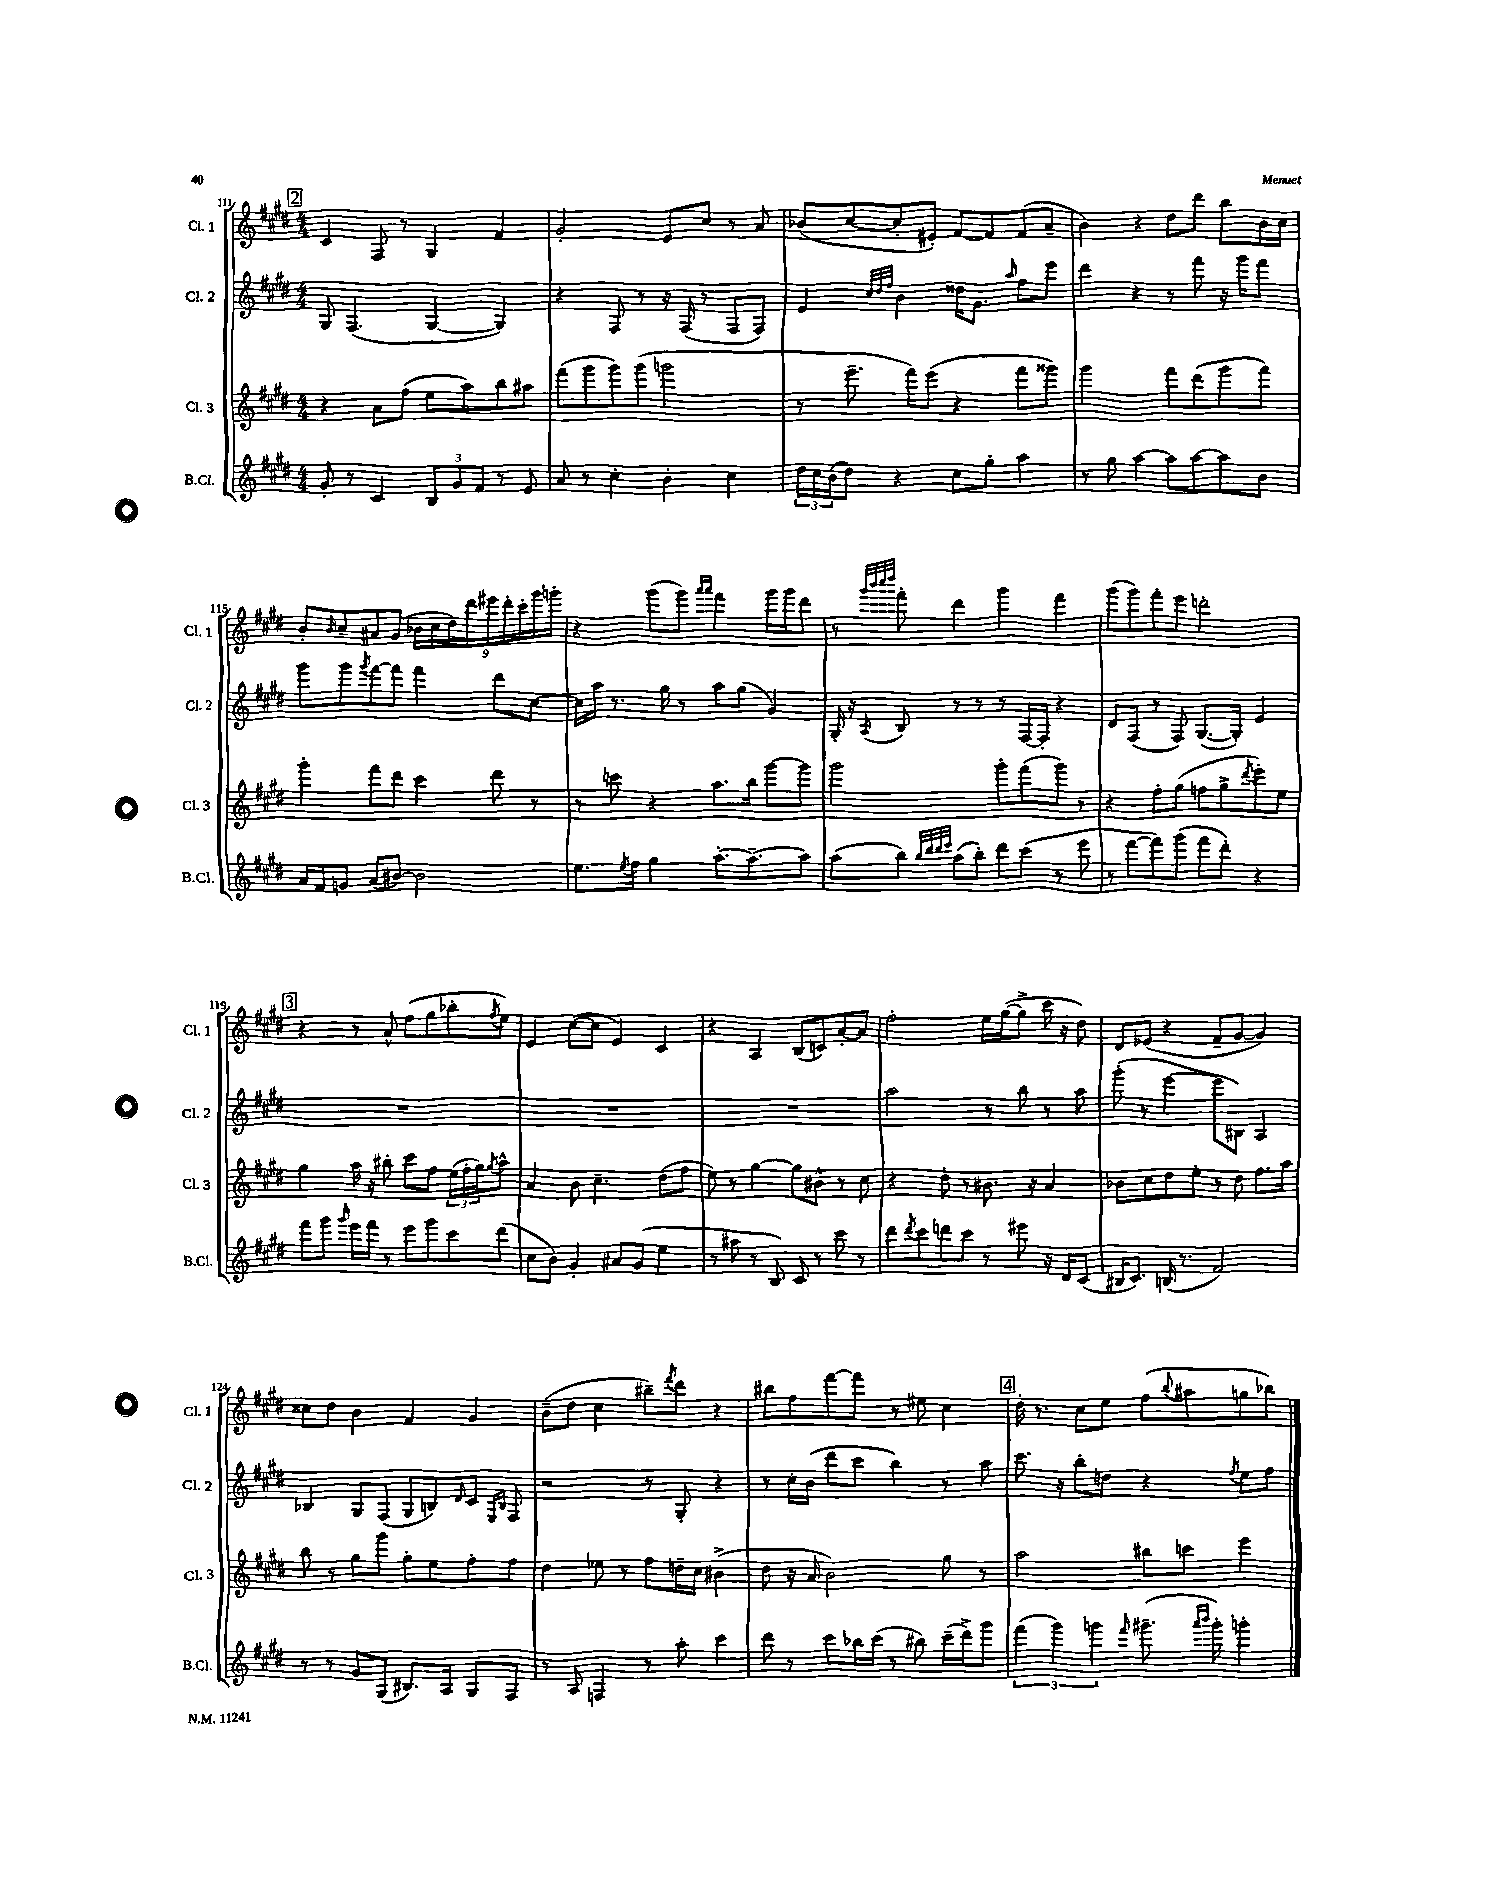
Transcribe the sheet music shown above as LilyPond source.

<<
\new StaffGroup <<
\new Staff = "s0" \with { instrumentName = "Cl. 1" shortInstrumentName = "Cl. 1" } {
    \clef treble \key e \major \numericTimeSignature \time 4/4
    \mark \markup { \box "2" } cis'4 fis8 r8 gis4 fis'4 |
    gis'2-. e'8 cis''8 r8 a'8 |
    bes'8( cis''8~ cis''8-. eis'8-.) fis'8~ fis'8 fis'8( a'8-- |
    b'4) r4 dis''8 dis'''8 b''8 b'16 cis''16 |
    b'8-. \grace { b'16 } cis''8-- ais'8 gis'8( \tuplet 9/8 { bes'16 cis''16 dis''16) dis'''16 eis'''16 dis'''16-. cis'''16-. gis'''16 g'''16-. } |
    r4 gis'''8( gis'''8) \grace { a'''16 a'''16 } fis'''4 gis'''16 gis'''16 dis'''8 |
    r8 \grace { gis'''32 b'''32 cis''''32 dis''''32 } fis'''8-. dis'''4 gis'''4 fis'''4 |
    gis'''8( gis'''8) fis'''8-. e'''8 d'''2-. |
    \mark \markup { \box "3" } r4 r8 a'8-^ fis''8( gis''8 bes''8-. \acciaccatura { fis''8 } e''8) |
    e'4 cis''8~( cis''8 e'4) cis'4 |
    r4 a4 b8( c'8) a'8~-. a'8 |
    fis''2-. e''16 gis''16~( gis''8-> cis'''16 r16 dis''8) |
    dis'8 ees'8( r4 fis'8-- gis'8~ gis'4) |
    cisis''8 dis''8 b'4 fis'4 gis'4 |
    b'8--( dis''8 cis''4 bis''8--) \acciaccatura { fis'''8 } dis'''8 r4 |
    bis''8 fis''8 fis'''8~ fis'''8 r8 eis''8 cis''4 |
    \mark \markup { \box "4" } dis''16-. r8. cis''8 e''8 fis''8( \appoggiatura { b''8 } ais''8 g''8 bes''8) \bar "|." |
}
\new Staff = "s1" \with { instrumentName = "Cl. 2" shortInstrumentName = "Cl. 2" } {
    \clef treble \key e \major \numericTimeSignature \time 4/4
    \mark \markup { \box "2" } gis8 fis4.( gis4~ gis4) |
    r4 fis8 r8 r16 fis16( r8 fis8 fis8) |
    e'4 \grace { cis''32 dis''32 fis''32 } b'4 disis''16 gis'8. \grace { a''16 } fis''8 e'''8 |
    dis'''4 r4 r8 fis'''8 r16 gis'''16 fis'''8 |
    gis'''8 gis'''8 \acciaccatura { gis'''8 } fis'''8~ fis'''8 fis'''4 dis'''8 cis''8~ |
    cis''16 a''16 r8. gis''16 r8 a''8 gis''8( gis'4) |
    gis16-. r16 \acciaccatura { a8 } b8 r8 r8 r8 fis16~ fis16-. r4 |
    dis'8 fis8( r8 fis8) gis8.~( gis16-.) e'4 |
    \mark \markup { \box "3" } R1 |
    R1 |
    R1 |
    a''2 r8 b''8 r8 a''8 |
    gis'''8-.( r8 e'''4~ e'''8 bis8) a4 |
    bes4 gis8 fis8( gis8 b8) \grace { dis'16 } cis'8 \grace { e16 b16 } fis8 |
    r2 r8 gis8-. r4 |
    r8 cis''16-. b'16( dis'''8 cis'''8 b''4) r8 a''8 |
    \mark \markup { \box "4" } cis'''8. r16 b''8-. d''8 r4 \acciaccatura { fis''8 } e''8 fis''8 \bar "|." |
}
\new Staff = "s2" \with { instrumentName = "Cl. 3" shortInstrumentName = "Cl. 3" } {
    \clef treble \key e \major \numericTimeSignature \time 4/4
    \mark \markup { \box "2" } r4 a'8 fis''8( e''8 a''8) b''8 ais''8 |
    fis'''8( gis'''8 gis'''8) gis'''8( g'''2 |
    r8 e'''8.-- fis'''16) e'''8( r4 fis'''8 gisis'''8) |
    gis'''2 fis'''8 dis'''8( gis'''8 fis'''8) |
    gis'''4-. fis'''8 dis'''8 cis'''4 dis'''8 r8 |
    r8 c'''8 r4 a''8. b''16 gis'''8~ gis'''8 |
    gis'''2 gis'''8-. fis'''8( gis'''8) r8 |
    r4 fis''8-. gis''8( f''8 gis''8-> \acciaccatura { dis'''8 } e'''8-.) e''8 |
    \mark \markup { \box "3" } gis''4 a''16 r16 bis''8-. cis'''8 fis''8 \tuplet 3/2 { e''16( fis''16-. gis''16) } \acciaccatura { gis''8 } a''8-^ |
    a'4 b'8 cis''4.-- dis''8( fis''8 |
    e''8) r8 gis''4~ gis''8 bis'8-^ r8 cis''8 |
    r4 dis''8-. r8 bis'8. r16 a'4 |
    bes'8 cis''8 dis''8 e''8-. r8 dis''8 fis''8. a''16 |
    b''8 r8 gis''8 gis'''8 gis''8-. e''8 fis''8-. fis''8 |
    dis''4 ees''8 r8 fis''8 d''16-- cis''16 bis'4->( |
    dis''8 r16 a'16 b'2) gis''8 r8 |
    \mark \markup { \box "4" } a''2 bis''8 c'''8 e'''4 \bar "|." |
}
\new Staff = "s3" \with { instrumentName = "B.Cl." shortInstrumentName = "B.Cl." } {
    \clef treble \key e \major \numericTimeSignature \time 4/4
    \mark \markup { \box "2" } gis'8-. r8 cis'4 \tuplet 3/2 { b8 gis'8 fis'8 } r8 e'8 |
    a'8 r8 cis''4-. b'4-. cis''4 |
    \tuplet 3/2 { dis''16 cis''16 b'16( } dis''8) r4 cis''8 gis''8-. a''4 |
    r8 gis''8 a''4~ a''8 a''8~ a''8 b'8 |
    a'16 fis'16 g'8 a'8( bis'8~) bis'2 |
    e''8. \acciaccatura { e''8 } fis''16 gis''4 a''8.~-. a''8.~-- a''8 |
    a''8( b''8) \grace { b''32 dis'''32 dis'''32 e'''32 } a''8( b''8-.) dis'''8 cis'''8( r8 e'''8 |
    r8 fis'''8~ fis'''8) gis'''8( fis'''8 dis'''8-.) r4 |
    \mark \markup { \box "3" } fis'''8 gis'''8 \grace { gis'''16 } e'''16 fis'''16 r8 e'''8 gis'''8 cis'''8 dis'''8( |
    cis''8 b'8) gis'4-. ais'8 gis'8( e''4 |
    r8 ais''8 r8 b8) cis'8 r8 cis'''8 r8 |
    dis'''8 \acciaccatura { dis'''8 } cis'''8 d'''8 cis'''8 r8 eis'''8 r16 dis'16 cis'8( |
    bis16 cis'8.) b16( r8. fis'2) |
    r8 r8 gis'8 gis8( bis8.) a16 gis8 fis8 |
    r8 a8 f4 r8 a''8-. cis'''4 |
    dis'''8 r8 cis'''8 bes''16 cis'''16( r8 bis''8) cis'''16--( dis'''16->) gis'''8 |
    \mark \markup { \box "4" } \tuplet 3/2 { fis'''4( gis'''4) g'''4 } \grace { fis'''16 } gis'''8.--( \grace { a'''16 b'''16 } gis'''16-.) g'''4-. \bar "|." |
}
>>
>>
\layout { \context { \Score currentBarNumber = #111 } }
